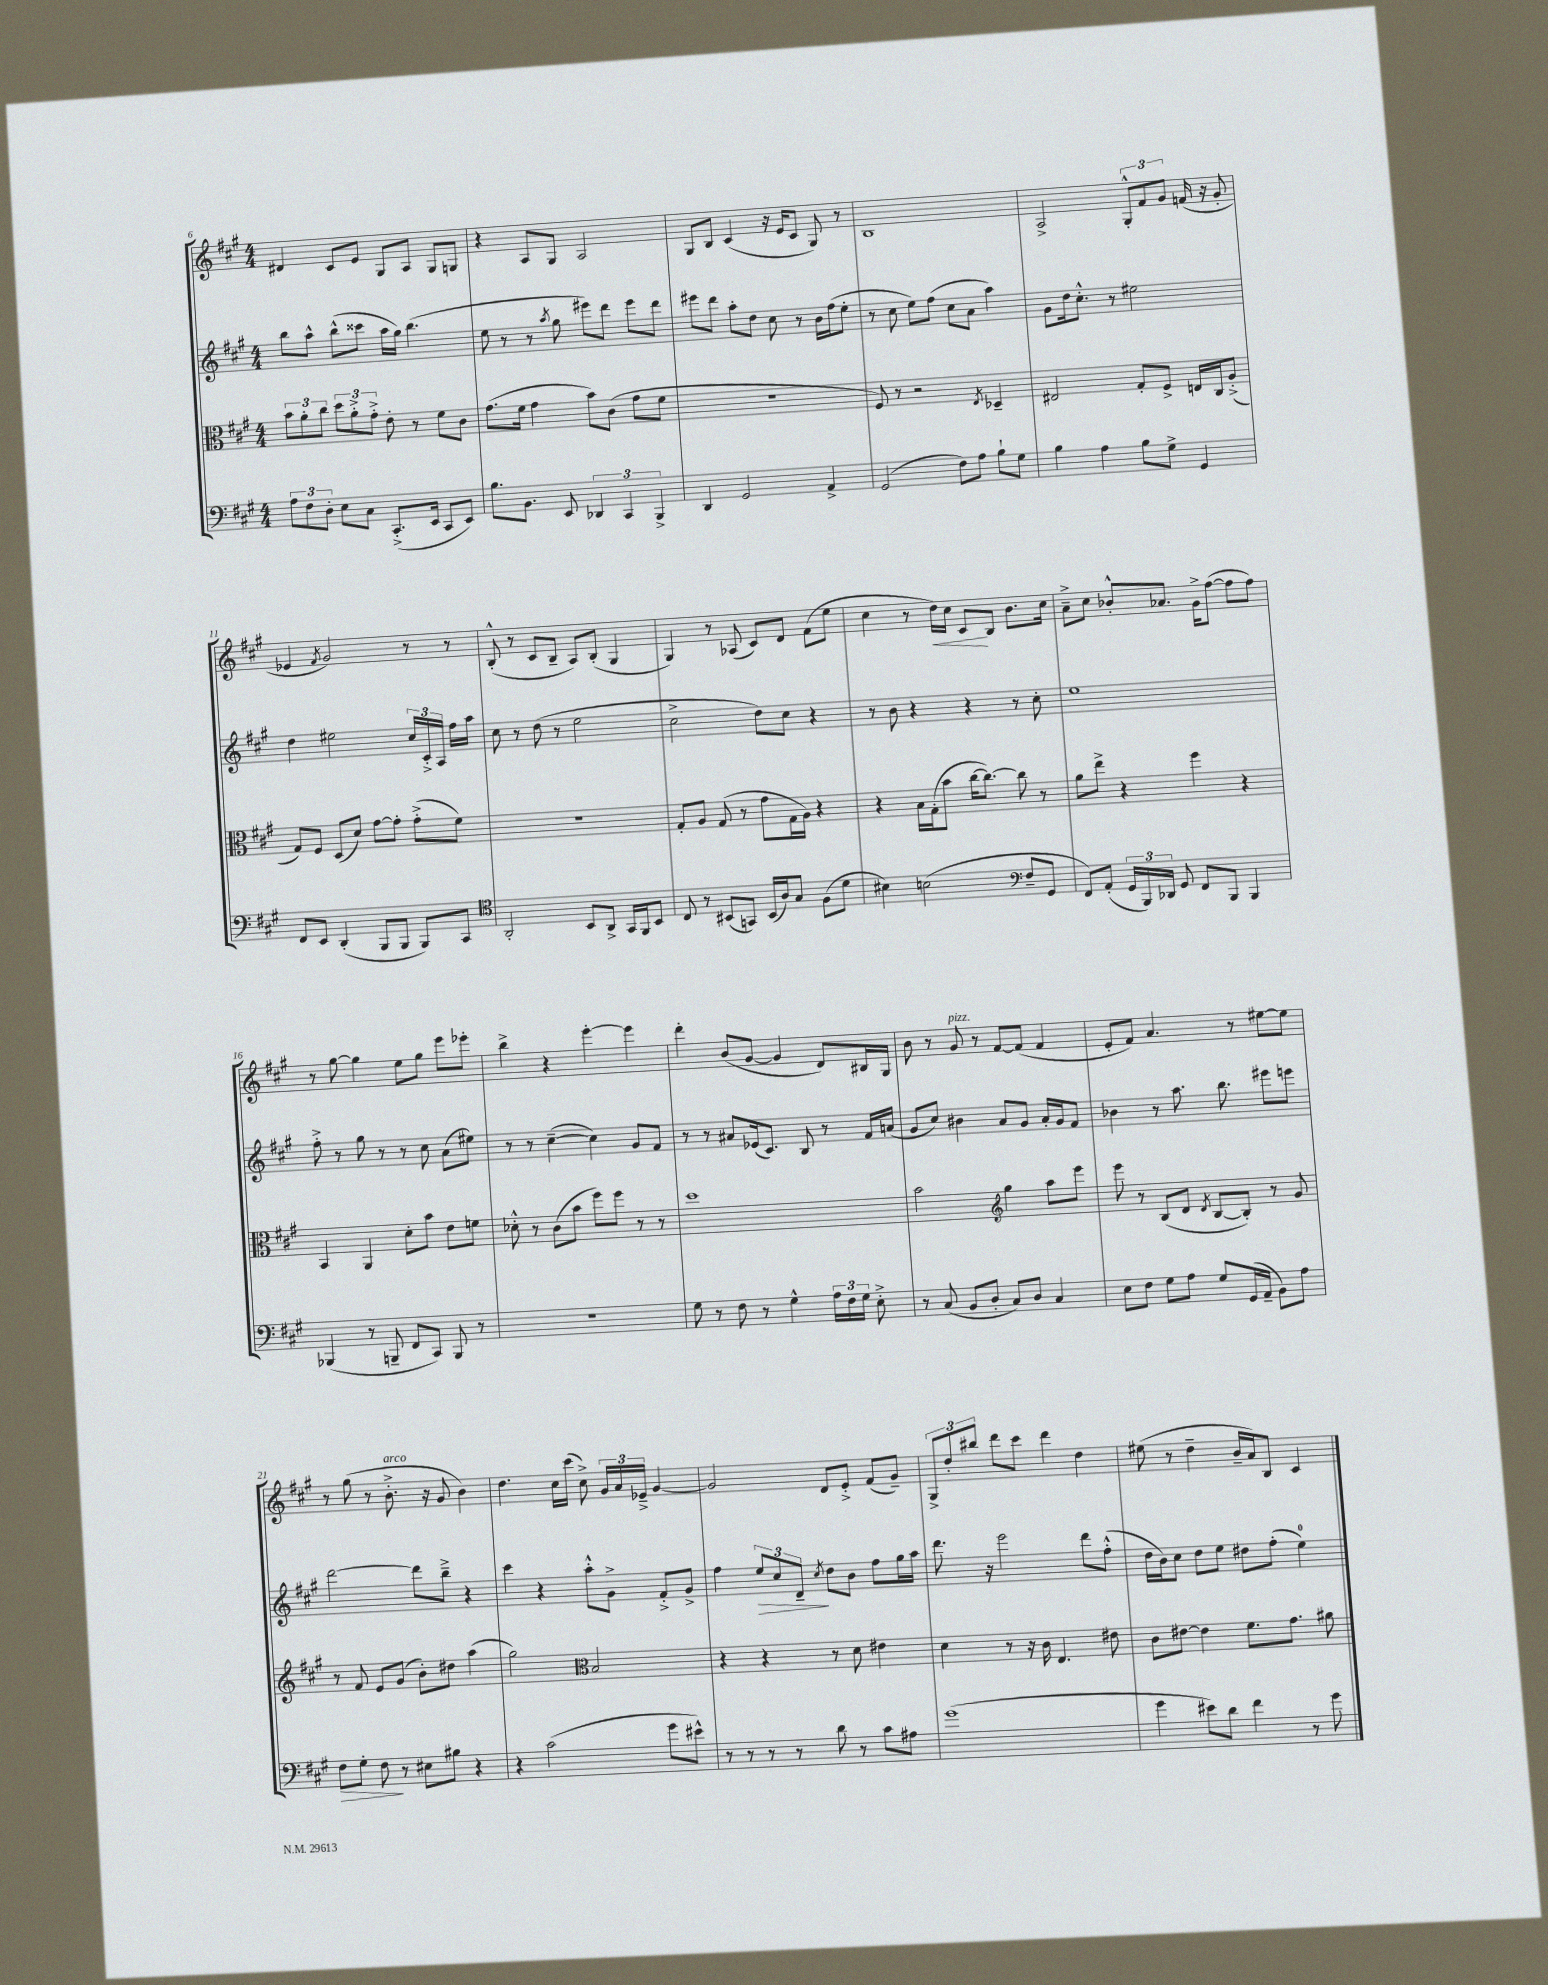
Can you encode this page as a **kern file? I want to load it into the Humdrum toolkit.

**kern	**kern	**kern	**kern
*staff4	*staff3	*staff2	*staff1
*clefF4	*clefC3	*clefG2	*clefG2
*k[f#c#g#]	*k[f#c#g#]	*k[f#c#g#]	*k[f#c#g#]
*M4/4	*M4/4	*M4/4	*M4/4
12A	12b	8bb	4d#
12F#	12a'	.	.
.	.	8aa^^	.
12D'	12cc#	.	.
8E	12dd	(8bb^^	8c#
.	12a'^	.	.
8C#	.	8ccc##	8e
.	12g#'^	.	.
(8.CC#'^	8e'	16aa	8G#
.	.	16gg#)	.
.	8r	(4.bb	8A
16EE	.	.	.
8CC#	8f#	.	8G#
8EE)	8c#	.	8G
=	=	=	=
8.B	(8.g#	8ee	4r
.	.	8r	.
8.BB	16f#	.	.
.	4g#	8r	8A
.	.	8qaa	.
8EE	.	8gg#	8G#
6DD-	8b)	8eee#)	2A
.	(8c#	8ddd	.
6CC#	.	.	.
.	8g#	8eee#	.
6BBB^	.	.	.
.	8f#	8ddd	.
=	=	=	=
4DD	1r	8eee#	8G#
.	.	8ddd	8B
2GG#	.	8aa'	(4c#
.	.	8dd	.
.	.	8cc#	16r
.	.	.	16e
.	.	8r	8c#
4AA^	.	16b	8G#)
.	.	(16ff#	.
.	.	8ee'	8r
=	=	=	=
(2GG#	8F#)	8r	1B
.	8r	8cc#	.
.	2r	8ee)	.
.	.	(8ff#	.
8F#)	.	8cc#	.
8A	.	8a	.
.	8qE	.	.
8B`	4D-~	4aa)	.
8G#	.	.	.
=	=	=	=
4B	2E#	8g#	2A^
.	.	16dd	.
.	.	8.cc#'^^	.
4A	.	.	.
.	.	8r	.
8B	8G#'	2ee#	12G#'^^
.	.	.	12f#
8G#^	8F#^	.	.
.	.	.	12g#
4GG#	16E	.	(16f
.	16C#	.	16r
.	(8A'^	.	8g#'
=	=	=	=
8FF#	8G#)	4dd	4e-
8EE	8F#	.	.
.	.	.	8qf#
(4DD'	(8D	2ee#	2g#)
.	8d)	.	.
8BBB	[8g#	.	.
8BBB	8g#']	.	.
8BBB)	(8g#'^	24cc#	8r
.	.	24c#'^	.
.	.	24A	.
8CC#	8f#)	16ff#	8r
.	.	16aa	.
=	=	=	=
*clefC4	*	*	*
2AA'	1r	8cc#	(8B'^^
.	.	8r	8r
.	.	(8dd	8c#
.	.	8r	8B~
8BB	.	2ee	8A)
8AA^	.	.	(8B'
16GG#	.	.	4G#
16FF#	.	.	.
8BB	.	.	.
=	=	=	=
8C#	8G#'	2cc#^	4G#)
8r	8A	.	.
(8BB#	(8G#	.	8r
8GG)	8r	.	(8A-
(16BB#	8g#	8dd)	8c#)
16A)	.	.	.
8G#	16G#	8cc#	8d
.	16A)	.	.
(8F#	4r	4r	(8f#
8d	.	.	8ee
=	=	=	=
4B#)	4r	8r	4cc#
.	.	8b	.
(2B	16B	4r	8r
.	(16G#'	.	.
.	8b	.	16dd)
.	.	.	16cc#
.	[16cc#	4r	8c#
.	8.cc#_)	.	.
.	.	.	8B
*clefF4	*	*	*
8F#~	8cc#]	8r	8.b
8GG#	8r	8cc#'	.
.	.	.	16cc#
=	=	=	=
8FF#)	8a	1ee	8a~^
(8AA'	8ee^	.	8cc#
24GG#	4r	.	8b-'^^
24BBB)	.	.	.
24DD-	.	.	.
8GG#	.	.	8.a-
8FF#	4ff#	.	.
.	.	.	16g#^
8BBB	.	.	([8ff#
4BBB	4r	.	8ff#]
.	.	.	8ff#)
=	=	=	=
(4BBB-	4BB	8ff#'^	8r
.	.	8r	[8gg#
8r	4AA	8gg#	4gg#]
8BBB~	.	8r	.
8FF#	8d'	8r	8ee
8CC#)	8b	8cc#	8gg#
8BBB	8e	(8a	8eee
8r	8f	8ee#)	8eee-'
=	=	=	=
1r	8d-'^^	8r	4bb^
.	8r	8r	.
.	(8c#	([4cc#~	4r
.	8b	.	.
.	8ff#)	4cc#])	[4eee'
.	8ff#	.	.
.	8r	8g#	4eee]
.	8r	8f#	.
=	=	=	=
8G#	1dd	8r	4ddd'
8r	.	8r	.
8F#	.	8a#	(8b
8r	.	(16e-	[8g#
.	.	8.c#)	.
4G#^^	.	.	4g#]
.	.	8B	.
24A	.	8r	8d)
24F#	.	.	.
24G#	.	.	.
8E'^	.	16f#	16B#
.	.	(16a	16G#
=	=	=	=
8r	2b	8g#	8b
(8C#	.	8cc#)	8r
8BB	.	4b#	8g#
8D'	.	.	8r
*	*clefG2	*	*
8C#)	4gg#	8a	[8f#
8D	.	8g#	(8f#]
4C#	8aa	16a'	4f#
.	.	16g#	.
.	8eee	8f#	.
=	=	=	=
8E	8eee	4b-	8e'
8F#	8r	.	8f#)
8G#	(8B	8r	4.a
8A	8d	8.aa	.
.	8qd	.	.
8G#	[8B	.	.
.	.	8.bb	.
(16GG#	8B'])	.	8r
16AA~	.	.	.
8BB)	8r	8eee#	[8ee#
8A	8g#	8eee	8ee#]
=	=	=	=
8F#	8r	[2ddd	8r
8G#'	8f#	.	(8gg#
8F#	8e	.	8r
8r	(8g#	.	8.b'^
8E#	8b')	8ddd]	.
.	.	.	16r
8B#	8dd#	8bb~^	8g#
4r	(4aa	4r	4b)
=	=	=	=
4r	2gg#)	4ccc#	4.dd
(2c#	.	4r	.
.	.	.	16cc#
.	.	.	(16ccc#
*	*clefC3	*	*
.	2B	8aa'^^	8cc#^)
.	.	8g#^	24g#
.	.	.	24a
.	.	.	24e-~^
8g#	.	8f#'^	[4g#
8e#^^)	.	8g#^	.
=	=	=	=
8r	4r	4ff#	2g#]
8r	.	.	.
8r	4r	12ee	.
.	.	12cc#	.
8r	.	.	.
.	.	12d~	.
.	.	8qcc#	.
8d	8r	8dd	8d
8r	8d	8b	8e'^
8c#	4e#	8ff#	(8f#
8A#	.	16gg#	8g#~)
.	.	16aa	.
=	=	=	=
(1g#	4d	8.ddd	12G#^
.	.	.	12dd'
.	.	.	12bb#
.	.	16r	.
.	8r	2eee	8ddd
.	16r	.	8ccc#
.	16c#	.	.
.	4.E	.	4ddd
.	.	8ddd	4dd
.	8e#	(8ff#'^^	.
=	=	=	=
4g#	8c#	16dd	(8ee#
.	.	16b)	.
.	[8e#	8cc#	8r
8e#)	4e#]	8dd	4dd~
8d	.	8ee	.
4f#	8.f#	8dd#	16b~
.	.	.	16a)
.	.	(8ff#'	8B
.	8.g#	.	.
8r	.	4ee)	4c#
8g#	8a#	.	.
==	==	==	==
*-	*-	*-	*-
